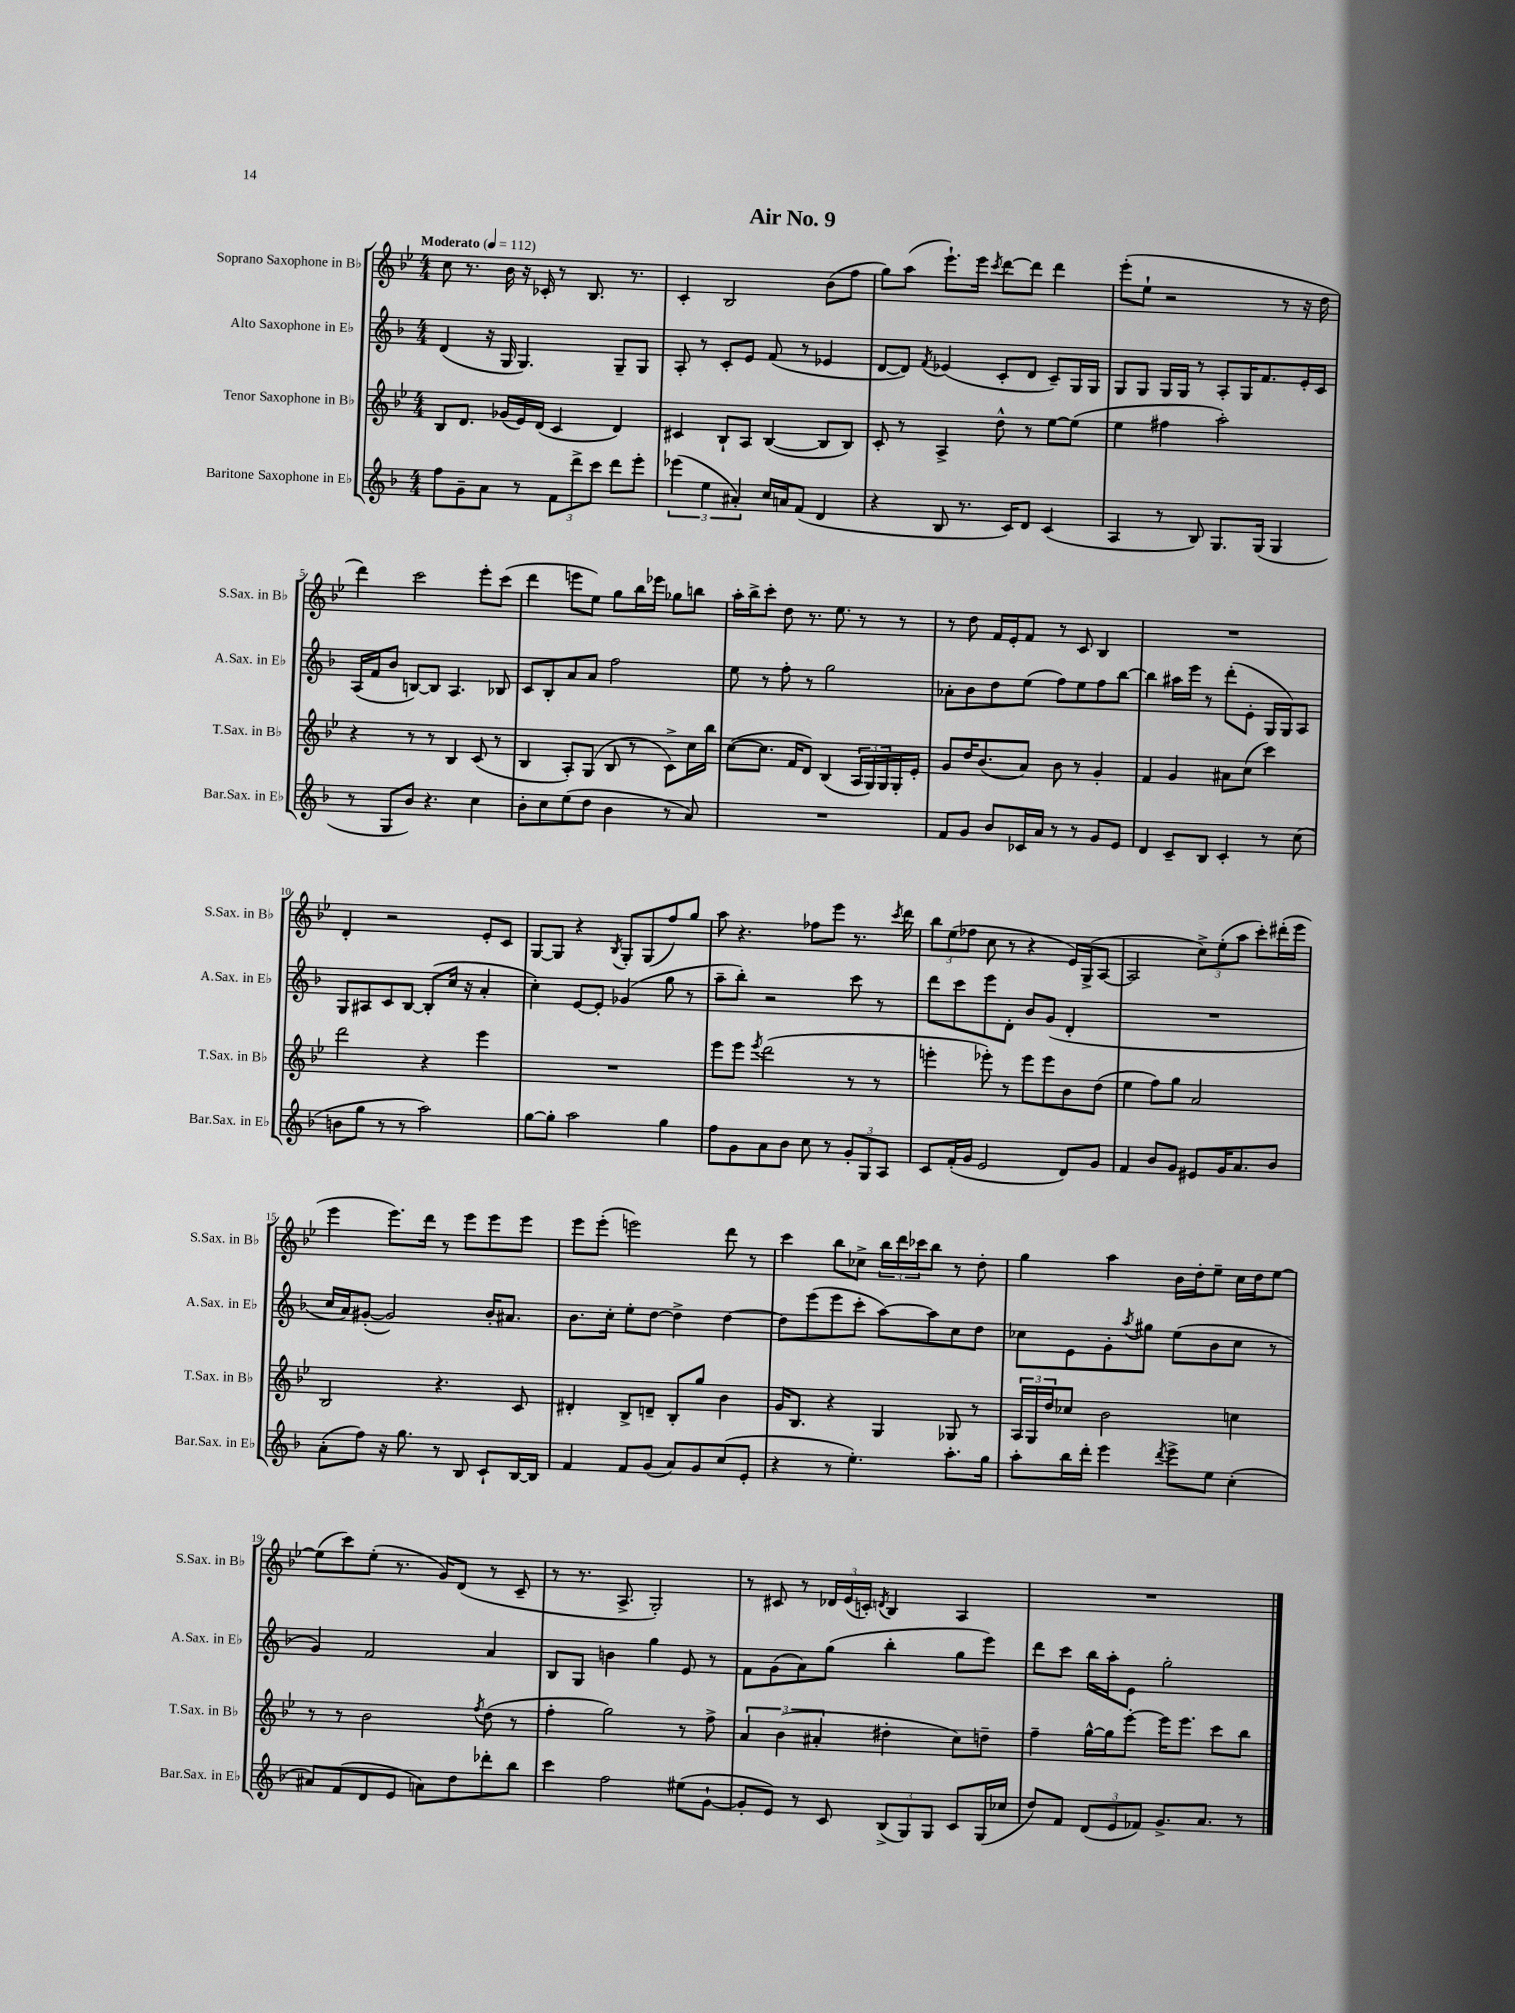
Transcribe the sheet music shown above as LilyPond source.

\header { title = "Air No. 9" }
<<
\new StaffGroup <<
\new Staff = "s0" \with { instrumentName = "Soprano Saxophone in Bb" shortInstrumentName = "S.Sax. in Bb" } {
    \clef treble \key bes \major \numericTimeSignature \time 4/4 \tempo "Moderato" 4 = 112
    c''8 r8. bes'16 r16 ces'16-. r8 bes8. r8. |
    c'4-. bes2 bes'8( f''8 |
    g''8) a''8( ees'''8.-!) ees'''16 \acciaccatura { c'''8 } d'''8~ d'''8 d'''4 |
    ees'''8-.( ees''8-! r2 r8 r16 d''16 |
    d'''4) c'''2 ees'''8-. c'''8( |
    d'''4 e'''8 ees''8) g''8 bes''16 ees'''16 ges''8 b''8 |
    a''16-. bes''16-> c'''8-. d''8 r8. ees''8. r8 r8 |
    r8 d''8 f'16 ees'16-. f'8 r8 c'8 bes4 |
    R1 |
    d'4-. r2 ees'8-. c'8 |
    g8~ g8 r4 \acciaccatura { bes8 } g8-. g8( f''8) g''8 |
    a''8 r4. fes''8 ees'''8 r8. \acciaccatura { c'''8 } d'''16 |
    \tuplet 3/2 { bes''8 ees''8( fes''8 } c''8 r8 r4 ees'16) g16->( a8~ |
    a2 \tuplet 3/2 { c''8->) ees''8-.( a''8 } c'''8-.) dis'''16-.( ees'''16 |
    ees'''4 ees'''8.) d'''16 r8 ees'''8 ees'''8 ees'''8 |
    ees'''8 ees'''8-.( e'''2) d'''8 r8 |
    c'''4 bes''8 ces''8-> \tuplet 3/2 { bes''16 d'''16 ces'''16 } bes''8 r8 d''8-. |
    g''4 a''4 bes'16 d''16-. ees''8-- c''16 d''16 ees''8~ |
    ees''8( c'''8) ees''8-.( r8. g'16) d'8( r8 c'8-- |
    r8 r8. a8.-> g2-.) |
    r8 cis'8 r8 \tuplet 3/2 { des'16 ees'16( c'16-.) } \acciaccatura { d'8 } bes4 a4 |
    R1 \bar "|." |
}
\new Staff = "s1" \with { instrumentName = "Alto Saxophone in Eb" shortInstrumentName = "A.Sax. in Eb" } {
    \clef treble \key f \major \numericTimeSignature \time 4/4
    d'4( r16 g16 g4.) g8-- g8 |
    a8-. r8 c'8-. e'8 f'8( r8 ees'4 |
    d'8~ d'8) \acciaccatura { f'8 } ees'4( c'8-. d'8 c'8--) g16 g16 |
    g8 g8 g16 g16 r8 a8-. g16 f'8. e'16-. c'16 |
    a16( f'16 bes'8 b8~) b8 a4. bes8 |
    c'8 bes8-. a'8 a'8 f''2 |
    e''8 r8 f''8-. r8 g''2 |
    aes'8-. bes'8 d''8 e''8( f''8) e''8 f''8 bes''8~ |
    bes''4 ais''16 e'''16 r8 d'''8-.( e'8-. g16 g16) a8 |
    g8 ais8 c'8 bes8~ bes8-.( c''16 r16 a'4-. |
    c''4-.) e'8~ e'8-. ges'4( g''8 r8 |
    a''8-- bes''8-.) r2 c'''8 r8 |
    d'''8 c'''8 e'''8 d'8-. bes'8 g'8( d'4-. |
    R1 |
    c''16 a'16) gis'8~-.( gis'2) bes'16-. ais'8. |
    bes'8. c''16-. e''8-. d''8~ d''4-> d''4~ |
    d''8 e'''8( e'''8 c'''8-. a''8~) a''8 c''8 d''8 |
    ces''8 e'8 g'8-. \acciaccatura { a''8 } gis''8 e''8( bes'8 ces''8 r8 |
    g'4) f'2 a'4 |
    bes8 g8 b'4 g''4 e'8 r8 |
    f'8 g'8( a'8) g''8( bes''4-. g''8 e'''8) |
    d'''8 c'''8 bes''16 a''16-. e'8 g''2-. \bar "|." |
}
\new Staff = "s2" \with { instrumentName = "Tenor Saxophone in Bb" shortInstrumentName = "T.Sax. in Bb" } {
    \clef treble \key bes \major \numericTimeSignature \time 4/4
    bes8 d'8. ges'16( ees'16) d'16( c'4 d'4) |
    cis'4 bes8-! a8 bes4~( bes8 bes8) |
    c'8-. r8 a4-> d''8-^ r8 ees''8~ ees''8( |
    ees''4 fis''4 a''2-.) |
    r4 r8 r8 bes4 c'8( r8 |
    bes4 a8-.) g8( bes8 r8 c'8->) c''16 bes''16 |
    c''8~( c''8. f'16 d'8) bes4( \tuplet 3/2 { a16 g16) g16 } g16-. ees'16-. |
    g'8 d''16 bes'8.( a'8) bes'8 r8 g'4-. |
    f'4 g'4 ais'8 c''8( c'''4) |
    d'''2 r4 ees'''4 |
    R1 |
    ees'''8 ees'''8 \acciaccatura { ees'''8 } d'''2( r8 r8 |
    e'''4-. ees'''8-.) r8 ees'''8 ees'''8 bes'8 d''8( |
    ees''4 f''8) g''8 a'2 |
    bes2 r4. c'8 |
    dis'4-. bes8-> d'8-- bes8-. g''8 bes'4 |
    g'16 bes8. r4 g4 ges8 r8 |
    \tuplet 3/2 { a16 g16 d''16 } ces''8 bes'2 c''4 |
    r8 r8 bes'2 \acciaccatura { f''8 } d''8( r8 |
    f''4-. g''2) r8 f''8-> |
    \tuplet 3/2 { a'4 bes'4( ais'4-. } dis''4-. c''8) d''8-- |
    f''4-- g''16~-^ g''16 ees'''8~-. ees'''16 ees'''8. c'''8 bes''8 \bar "|." |
}
\new Staff = "s3" \with { instrumentName = "Baritone Saxophone in Eb" shortInstrumentName = "Bar.Sax. in Eb" } {
    \clef treble \key f \major \numericTimeSignature \time 4/4
    f''8 g'8-- a'8 r8 \tuplet 3/2 { f'8 d'''8-> c'''8 } d'''8 e'''8-. |
    \tuplet 3/2 { ees'''4( e''4 ais'4-.) } c''16 a'16 f'8( d'4 |
    r4 bes8 r8. c'16) d'8 c'4( |
    a4 r8 bes8) g8. g16( g4 |
    r8 g8 bes'8) r4. c''4 |
    bes'8-. c''8 e''8( d''8 bes'4 r8 a'8) |
    R1 |
    f'8 g'8 bes'8 ces'16 a'16 r8 r8 g'8 e'8 |
    d'4 c'8-- bes8 c'4-. r8 c''8( |
    b'8 g''8 r8 r8 a''2) |
    g''8~ g''8-. a''2 g''4 |
    f''8 g'8 a'8 bes'8 c''8 r8 \tuplet 3/2 { g'8-. g8 a8 } |
    c'8 f'16-.( g'16 e'2 d'8) g'8 |
    f'4 bes'8 g'8 eis'8 g'16 a'8. bes'8 |
    a'8-.( f''8) r16 g''8. r8 bes8 c'8-! bes16~ bes16 |
    f'4 f'8 g'8( a'8) g'8 c''8( e'8-. |
    r4 r8 e''4.-.) a''8.-. g''16 |
    a''8-. bes''16 d'''16-. e'''4 \acciaccatura { d'''8 } e'''8-> e''8 c''4-.( |
    ais'8) f'8( d'8 e'8 a'8) d''8 des'''8-. bes''8 |
    c'''4 f''2 eis''8( g'8~-! |
    g'8-. e'8) r8 c'8 \tuplet 3/2 { bes8->( g8) g8 } c'8 g16( ces''16 |
    d''8) f'8 \tuplet 3/2 { d'8( e'8 fes'8) } g'8.-> a'8. r8 \bar "|." |
}
>>
>>
